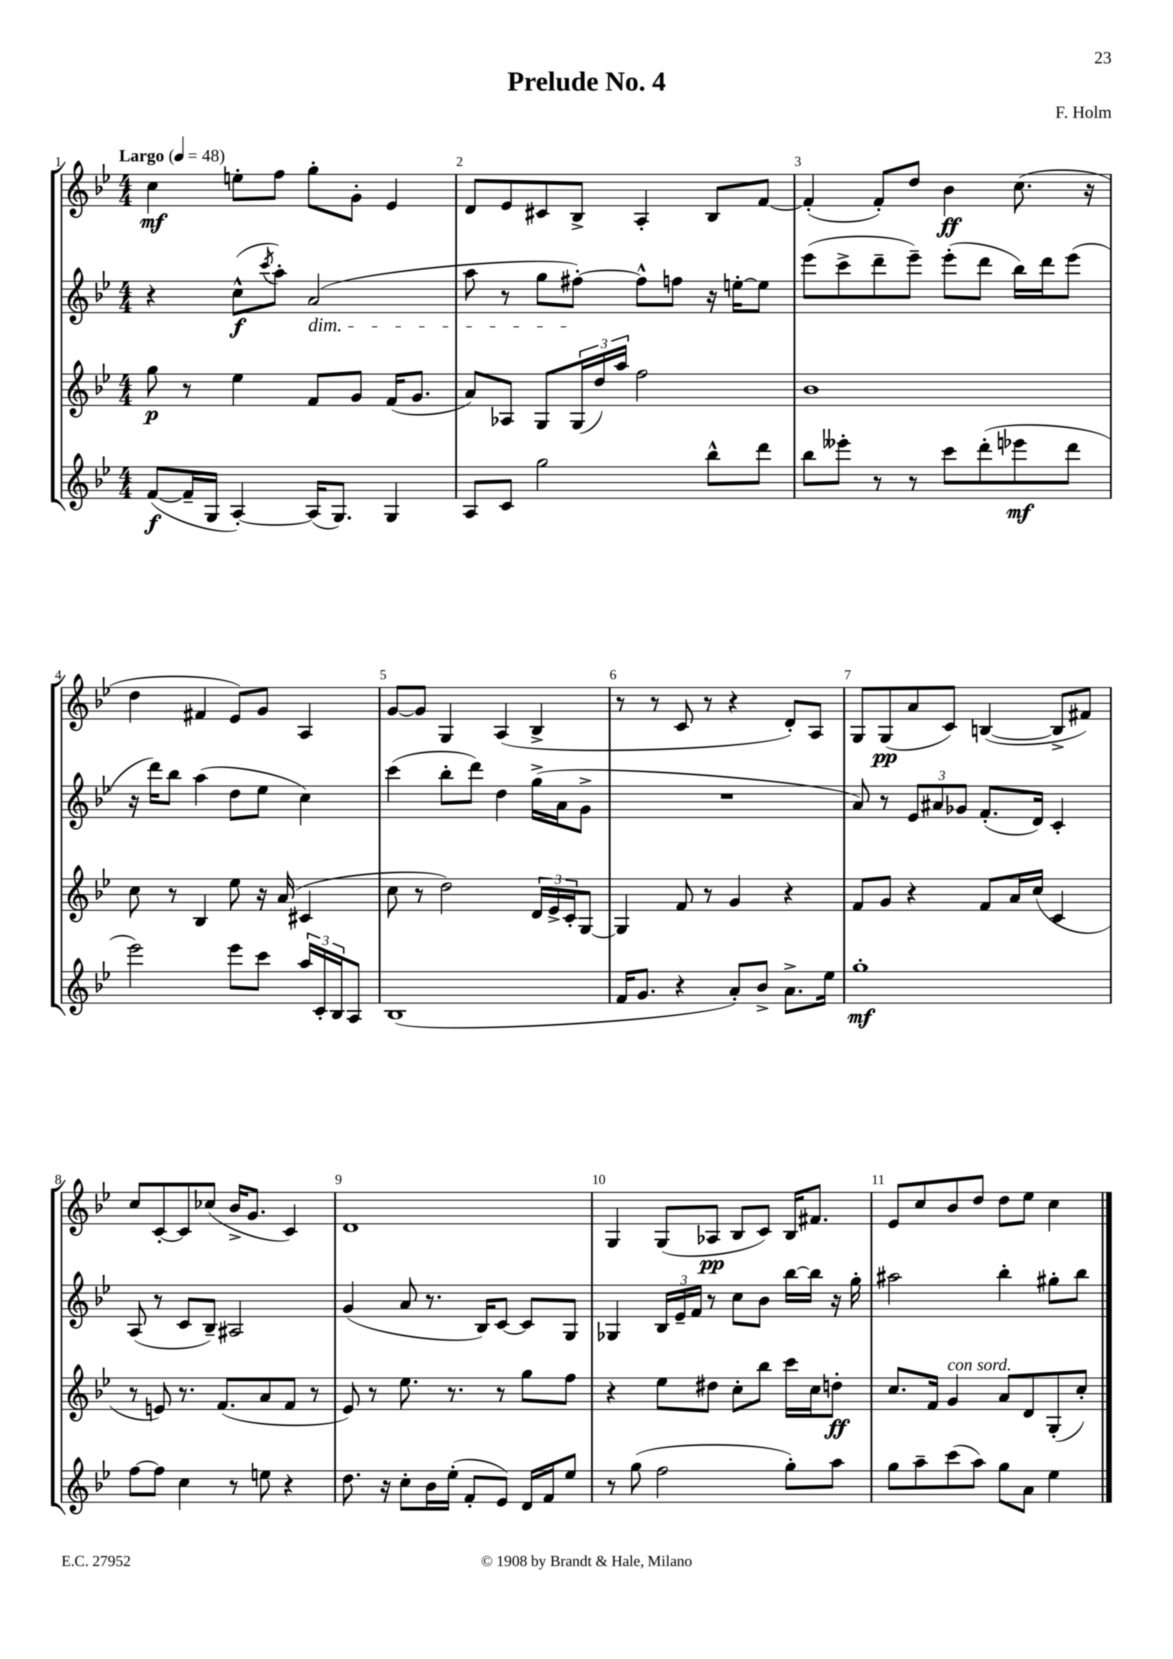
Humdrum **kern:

**kern	**dynam	**kern	**dynam	**kern	**dynam	**kern	**dynam
*part4	*part4	*part3	*part3	*part2	*part2	*part1	*part1
*staff4	*staff4	*staff3	*staff3	*staff2	*staff2	*staff1	*staff1
*clefG2	*	*clefG2	*	*clefG2	*	*clefG2	*
*k[b-e-]	*	*k[b-e-]	*	*k[b-e-]	*	*k[b-e-]	*
*M4/4	*	*M4/4	*	*M4/4	*	*M4/4	*
*MM48	*	*MM48	*	*MM48	*	*MM48	*
=1	=1	=1	=1	=1	=1	=1	=1
!	!	!	!	!	!	!LO:TX:a:B:t=Largo	!
([8f/L	f	8gg\	p	4r	.	4cc\	mf
16f~/L]	.	8r	.	.	.	.	.
16G/JJ	.	.	.	.	.	.	.
[4A'/)	.	4ee-\	.	(8cc^^\L	f	8een'\L	.
.	.	.	.	8qccc/	.	.	.
.	.	.	.	8aa'\J)	.	8ff\J	.
!	!	!	!	!LO:TX:b:i:t=dim.	!	!	!
(16A/KL]	.	8f/L	.	(2a/	.	8gg'\L	.
8.G/J)	.	.	.	.	.	.	.
.	.	8g/J	.	.	.	8g'\J	.
4G/	.	(16f/KL	.	.	.	4e-/	.
.	.	8.g/J	.	.	.	.	.
=2	=2	=2	=2	=2	=2	=2	=2
8A/L	.	8a/L)	.	8aa\	.	8d/L	.
8c/J	.	8A-X/J	.	8r	.	8e-/	.
2gg\	.	8G/L	.	8gg\L	.	8c#X/	.
.	.	(24G/L	.	[8ff#X'\J)	.	8B-^/J	.
.	.	24dd/)	.	.	.	.	.
.	.	24aa/JJ	.	.	.	.	.
.	.	2ff\	.	8ff#^^\L]	.	4A'/	.
.	.	.	.	8ffn\J	.	.	.
8bb-^^\L	.	.	.	16r	.	8B-/L	.
.	.	.	.	[16een'\KL	.	.	.
8ddd\J	.	.	.	8ee\J]	.	[8f/J	.
=3	=3	=3	=3	=3	=3	=3	=3
8bb-\L	.	1b-	.	(8eee-\L	.	(4f'/]	.
8eee--X'\J	.	.	.	8ccc^\	.	.	.
8r	.	.	.	8ddd~\	.	8f'/L)	.
8r	.	.	.	8eee-~\J)	.	8dd/J	.
8ccc\L	.	.	.	(8eee-'\L	.	4b-\	ff
(8ddd'\	.	.	.	8ddd\J	.	.	.
8eee-X\	mf	.	.	16bb-\LL)	.	(8.cc\	.
.	.	.	.	16ddd\J	.	.	.
8ddd\J	.	.	.	(8eee-\J	.	.	.
.	.	.	.	.	.	16r	.
!!LO:LB:g=z
=4	=4	=4	=4	=4	=4	=4	=4
2eee-\)	.	8cc\	.	16r	.	4dd\	.
.	.	.	.	16ddd\KL)	.	.	.
.	.	8r	.	8bb-\J	.	.	.
.	.	4B-/	.	(4aa\	.	4f#X/	.
8eee-\L	.	8ee-\	.	8dd\L	.	8e-/L)	.
8ccc\J	.	16r	.	8ee-\J	.	8g/J	.
.	.	(16a/	.	.	.	.	.
24aa/LL	.	4c#X/	.	4cc\)	.	4A/	.
24c'/	.	.	.	.	.	.	.
24B-/J	.	.	.	.	.	.	.
8A/J	.	.	.	.	.	.	.
=5	=5	=5	=5	=5	=5	=5	=5
(1B-	.	8cc\	.	(4ccc\	.	[8g/L	.
.	.	8r	.	.	.	8g/J]	.
.	.	2dd\)	.	8bb-'\L	.	4G/	.
.	.	.	.	8ddd\J)	.	.	.
.	.	.	.	4dd\	.	(4A/	.
.	.	24d/LL	.	(16gg^\LL	.	4B-^/	.
.	.	24e-^/	.	.	.	.	.
.	.	.	.	16a\J	.	.	.
.	.	24c'/J	.	.	.	.	.
.	.	[8G/J	.	8g^\J	.	.	.
=6	=6	=6	=6	=6	=6	=6	=6
16f/KL	.	4G/]	.	1r	.	8r	.
8.g/J	.	.	.	.	.	.	.
.	.	.	.	.	.	8r	.
4r	.	8f/	.	.	.	8c/	.
.	.	8r	.	.	.	8r	.
8a'/L)	.	4g/	.	.	.	4r	.
8b-^/J	.	.	.	.	.	.	.
8.a^\L	.	4r	.	.	.	8d'/L)	.
.	.	.	.	.	.	8A/J	.
16ee-\Jk	.	.	.	.	.	.	.
=7	=7	=7	=7	=7	=7	=7	=7
1gg'	mf	8f/L	.	8a/)	.	8G/L	.
.	.	8g/J	.	8r	.	(8G/	pp
.	.	4r	.	12e-/L	.	8a/	.
.	.	.	.	12a#X/	.	.	.
.	.	.	.	.	.	8c/J)	.
.	.	.	.	12g-X/J	.	.	.
.	.	8f/L	.	(8.f'/L	.	([4Bn/	.
.	.	16a/L	.	.	.	.	.
.	.	(16cc/JJ	.	16d/Jk)	.	.	.
.	.	4c/	.	4c'/	.	8B^/L]	.
.	.	.	.	.	.	8f#X/J)	.
!!LO:LB:g=z
=8	=8	=8	=8	=8	=8	=8	=8
[8ff\L	.	8r	.	(8A/	.	8cc/L	.
8ff\J]	.	8en/)	.	8r	.	[8c'/	.
4cc\	.	8.r	.	8c/L	.	8c/]	.
.	.	.	.	8B-~/J)	.	(8cc-X/J	.
.	.	(8.f/L	.	.	.	.	.
8r	.	.	.	2A#X/	.	16b-^/KL	.
.	.	.	.	.	.	8.g/J	.
8een\	.	8a/	.	.	.	.	.
4r	.	8f/J	.	.	.	4c/)	.
.	.	8r	.	.	.	.	.
=9	=9	=9	=9	=9	=9	=9	=9
8.dd\	.	8e-/)	.	(4g/	.	1d	.
.	.	8r	.	.	.	.	.
16r	.	.	.	.	.	.	.
8cc'\L	.	8.ee-\	.	8a/	.	.	.
16b-\L	.	.	.	8.r	.	.	.
(16ee-'\JJ	.	8.r	.	.	.	.	.
8f'/L	.	.	.	.	.	.	.
.	.	.	.	16B-/KL)	.	.	.
8e-/J)	.	8r	.	[8c/J	.	.	.
16d/LL	.	8gg\L	.	8c/L]	.	.	.
16f/J	.	.	.	.	.	.	.
8ee-/J	.	8ff\J	.	8G/J	.	.	.
=10	=10	=10	=10	=10	=10	=10	=10
8r	.	4r	.	4G-X/	.	4G/	.
(8gg\	.	.	.	.	.	.	.
2ff\	.	8ee-\L	.	24B-/LL	.	(8G/L	.
.	.	.	.	24e-~/	.	.	.
.	.	.	.	24f/JJ	.	.	.
.	.	8dd#X\J	.	8r	.	8A-X/J	pp
.	.	8cc'\L	.	8cc\L	.	8B-/L	.
.	.	8bb-\J	.	8b-\J	.	8c/J)	.
8gg'\L)	.	16ccc\LL	.	[16bb-\LL	.	16B-/KL	.
.	.	16cc\J	.	16bb-\JJ]	.	8.f#X/J	.
8aa\J	.	8ddn'\J	ff	16r	.	.	.
.	.	.	.	16gg'\	.	.	.
=11	=11	=11	=11	=11	=11	=11	=11
8gg\L	.	8.cc/L	.	2aa#X\	.	8e-/L	.
8aa~\	.	.	.	.	.	8cc/	.
.	.	16f/Jk	.	.	.	.	.
!	!	!LO:TX:a:i:t=con sord.	!	!	!	!	!
(8ccc\	.	4g/	.	.	.	8b-/	.
8aa\J)	.	.	.	.	.	8dd/J	.
8gg\L	.	8a/L	.	4bb-'\	.	8dd\L	.
8a\J	.	8d/	.	.	.	8ee-\J	.
4ee-\	.	(8G'/	.	8gg#X'\L	.	4cc\	.
.	.	8cc'/J)	.	8bb-\J	.	.	.
==	==	==	==	==	==	==	==
*-	*-	*-	*-	*-	*-	*-	*-
